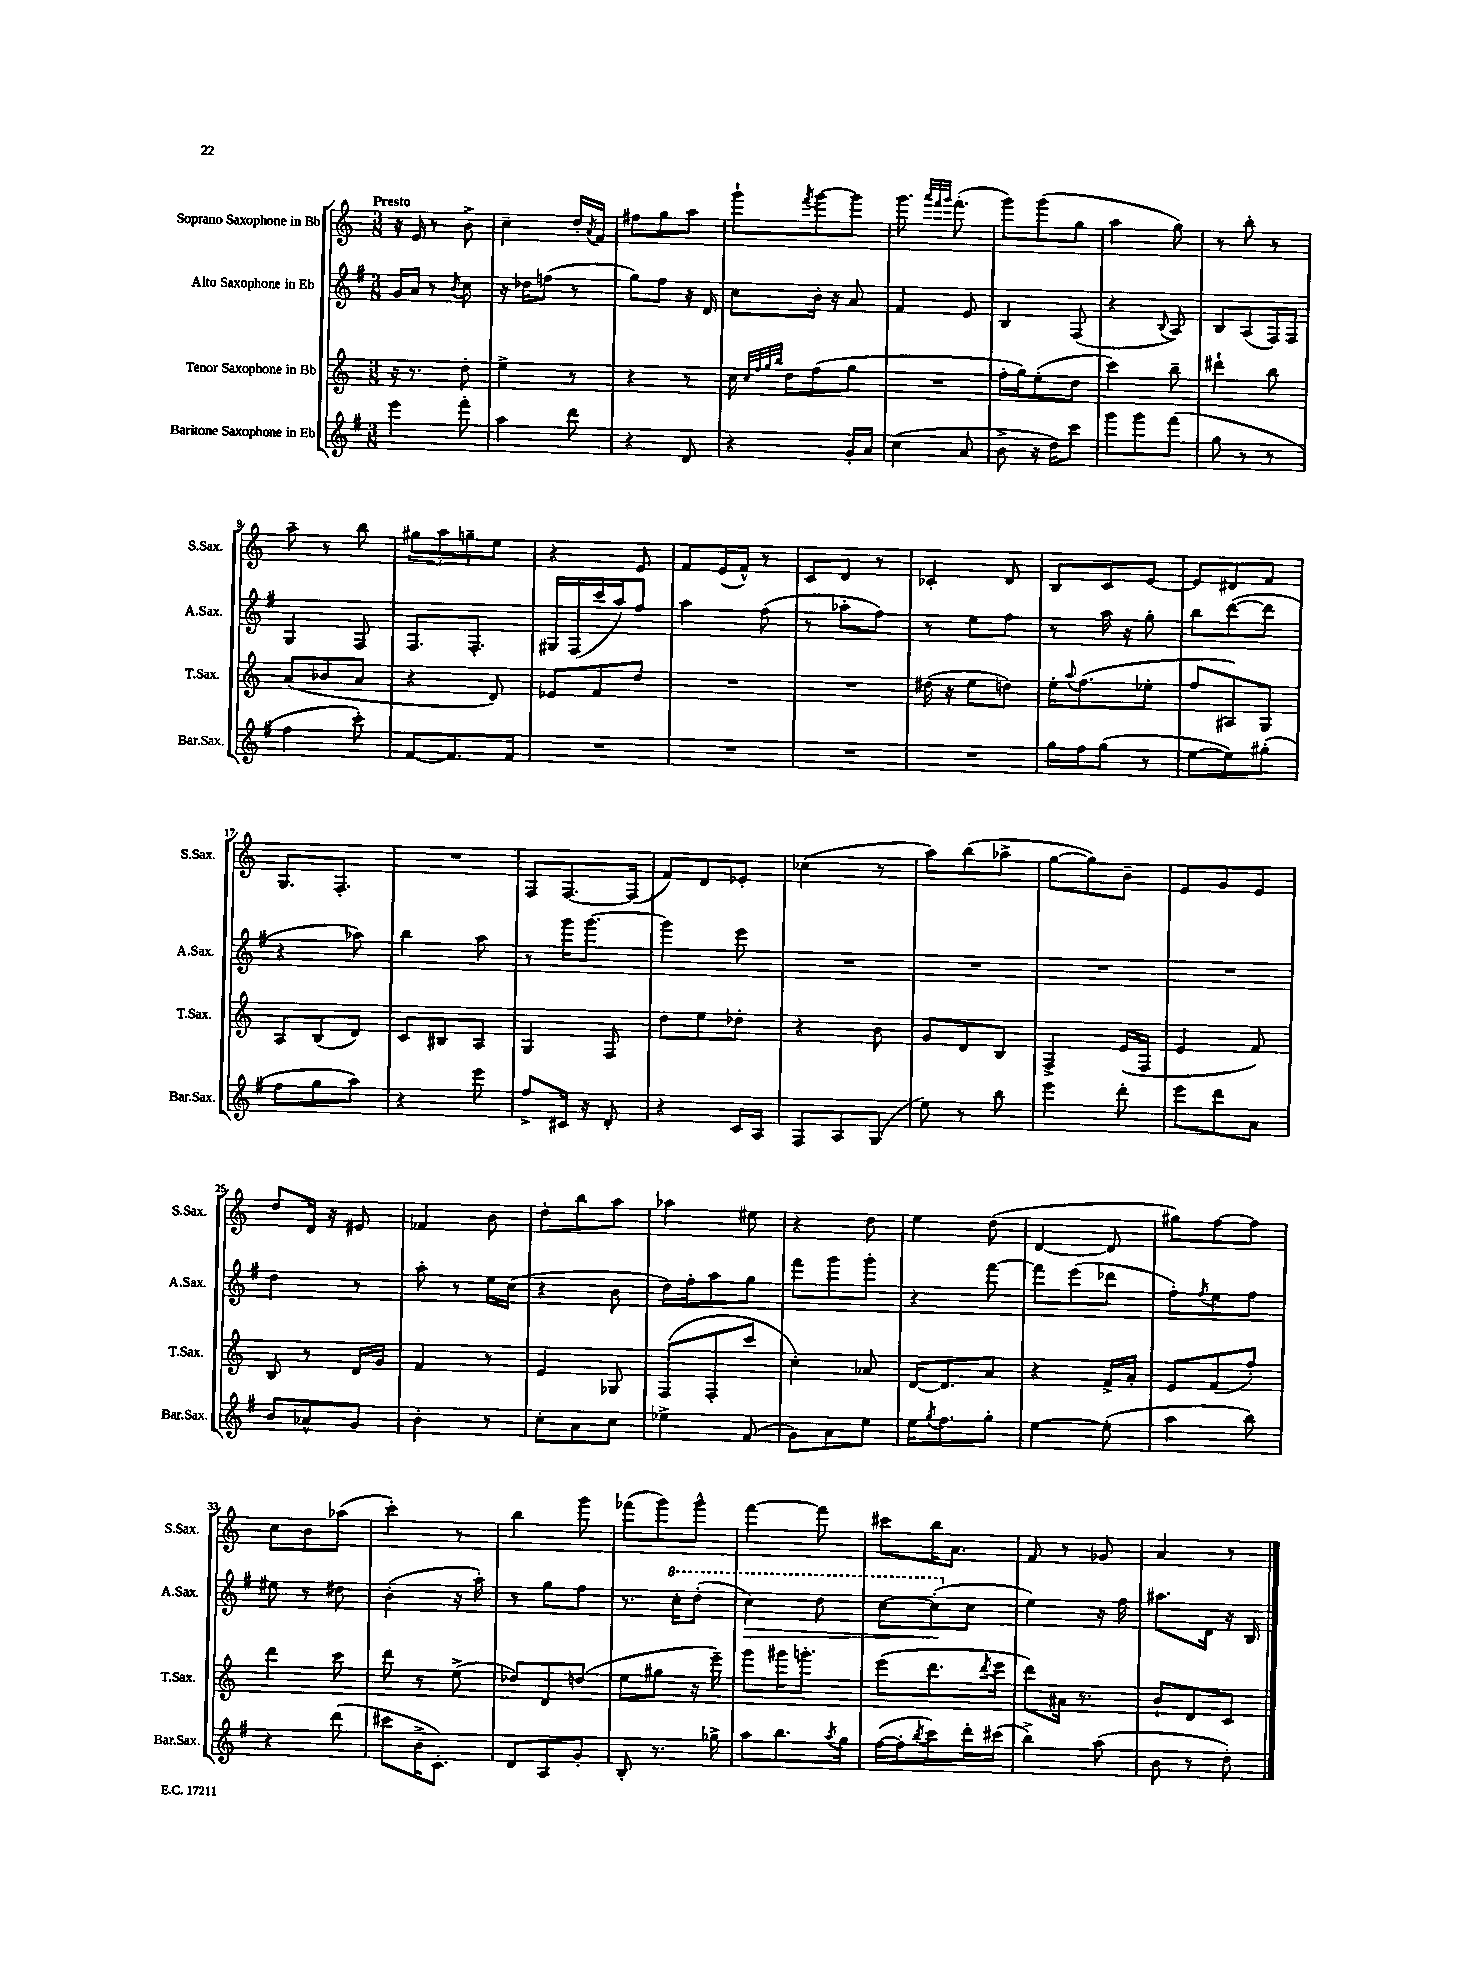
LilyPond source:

<<
\new StaffGroup <<
\new Staff = "s0" \with { instrumentName = "Soprano Saxophone in Bb" shortInstrumentName = "S.Sax." } {
    \clef treble \key c \major \numericTimeSignature \time 3/8 \tempo "Presto"
    r16 e'16 r8 b'8-> |
    c''4-- d''16-. \acciaccatura { a'8 } f'16 |
    fis''8 g''8 a''8 |
    g'''8-! \acciaccatura { f'''8 } g'''8~ g'''8 |
    g'''8. \grace { a'''32 f'''32 g'''32 } f'''8.-.( |
    g'''8) g'''8( g''8 |
    a''4 g''8) |
    r8 b''8-. r8 |
    a''8-- r8 b''8 |
    \tuplet 3/2 { gis''8 a''8 g''8-- } e''8 |
    r4 e'8 |
    f'8 e'16( f'16-^) r8 |
    c'8 d'8 r8 |
    ces'4-. d'8 |
    b8 c'8 e'8~ |
    e'8 dis'8 f'8 |
    g8. f8.-. |
    R4. |
    f8 f8.~ f16( |
    f'8) d'8 ees'8-. |
    ces''4( r8 |
    a''8) b''8( aes''8-> |
    g''8~ g''8) b'8-- |
    e'8 g'8 e'8 |
    d''8 d'16 r16 eis'8 |
    fes'4 b'8 |
    d''8-. b''8 a''8 |
    aes''4 eis''8 |
    r4 d''8 |
    e''4 d''8( |
    d'4~ d'8 |
    gis''8) f''8~ f''8 |
    c''8 b'8 aes''8( |
    c'''4-.) r8 |
    b''4 g'''8 |
    fes'''8( g'''8) g'''8-^ |
    f'''4~ f'''8 |
    cis'''8 b''16 a'8. |
    f'8 r8 ges'8 |
    a'4 r8 \bar "|." |
}
\new Staff = "s1" \with { instrumentName = "Alto Saxophone in Eb" shortInstrumentName = "A.Sax." } {
    \clef treble \key g \major \numericTimeSignature \time 3/8
    g'16 a'16 r8 \acciaccatura { b'8 } c''8 |
    r16 des''16 f''8( r8 |
    g''8) fis''8 r16 d'16 |
    c''8 b'16-. r16 a'8 |
    fis'4 e'8 |
    b4 fis8( |
    r4 \appoggiatura { b8 } a8) |
    b8 a8( fis16) fis16 |
    g4 fis8 |
    fis8. fis8.-. |
    gis16 fis16( c'''16 a''16) fis''8 |
    a''4 fis''8( |
    r8 aes''8-. fis''8) |
    r8 e''8 fis''8 |
    r8 a''16 r16 g''8-. |
    b''8 d'''8~( d'''8 |
    r4 aes''8) |
    b''4 a''8 |
    r8 g'''16 g'''8.~ |
    g'''4 e'''8 |
    R4. |
    R4. |
    R4. |
    R4. |
    d''4 r8 |
    a''8-. r8 e''16 c''16( |
    r4 b'8 |
    d''16) fis''16-. a''8 g''8 |
    fis'''8 g'''8 g'''8-. |
    r4 fis'''8~ |
    fis'''8 e'''8( des'''8 |
    fis''8-.) \acciaccatura { fis''8 } e''8 fis''8 |
    eis''8 r8 dis''8 |
    b'4-.( r16 a''16-.) |
    r8 g''8 fis''8 |
    r8. \ottava #1 c'''16-. d'''8-.( |
    c'''4\>) d'''8 |
    c'''8~ c'''8-.\!( \ottava #0 c''8 |
    e''4) r16 fis''16 |
    ais''8. d'16 r16 b16 \bar "|." |
}
\new Staff = "s2" \with { instrumentName = "Tenor Saxophone in Bb" shortInstrumentName = "T.Sax." } {
    \clef treble \key c \major \numericTimeSignature \time 3/8
    r16 r8. d''8-. |
    e''4-> r8 |
    r4 r8 |
    c''16 \grace { c''32 f''32 g''32 b''32 } d''16 f''8( g''8 |
    R4. |
    f''16-. g''16) e''8-.( d''8 |
    c'''4) b''8-- |
    dis'''4-! b''8 |
    a'8( bes'8 a'8 |
    r4 d'8) |
    ees'8 f'8 d''8 |
    R4. |
    R4. |
    dis''16( r16 e''8 d''8) |
    e''16-. \appoggiatura { a''8 } f''8.( ees''8-. |
    f''8 ais8) g8 |
    a8 b8( d'8) |
    c'8 bis8 a8 |
    g4 f8 |
    d''8 e''8 des''8-. |
    r4 b'8 |
    g'8 d'8 b8 |
    f4-> e'16( f16 |
    e'4 f'8) |
    b8 r8 d'16 g'16 |
    f'4 r8 |
    e'4 ges8 |
    f8( f8-. c'''8 |
    c''4-.) aes'8 |
    d'16~ d'8. a'8 |
    r4 f'16-> a'16-. |
    e'8 f'8( f''8-.) |
    d'''4 c'''8 |
    d'''8 r8 e''8->( |
    des''8) d'8 d''8( |
    e''8 gis''8 r16 e'''16--) |
    g'''8 gis'''16 g'''8.-. |
    e'''8( d'''8. \acciaccatura { d'''8 } e'''16 |
    d'''8) ais'16 r8. |
    b'8-! d'8 c'8 \bar "|." |
}
\new Staff = "s3" \with { instrumentName = "Baritone Saxophone in Eb" shortInstrumentName = "Bar.Sax." } {
    \clef treble \key g \major \numericTimeSignature \time 3/8
    e'''4 fis'''8-. |
    a''4 d'''8 |
    r4 d'8 |
    r4 g'16-. a'16 |
    c''4( a'8 |
    b'8-> r16 d''16) c'''8 |
    g'''8 g'''8 fis'''8( |
    g''8 r8 r8 |
    fis''4 c'''8-.) |
    fis'8~ fis'8. fis'16 |
    R4. |
    R4. |
    R4. |
    R4. |
    g''16 fis''16 g''8( r8 |
    e''8~ e''8) gis''8-.( |
    fis''8 g''8 a''8) |
    r4 e'''8 |
    fis''8-> cis'16 r16 d'8-. |
    r4 c'16 a16 |
    fis8 a8 g8( |
    e''8) r8 b''8 |
    e'''4 d'''8-. |
    e'''8 d'''8 a'8 |
    b'8 aes'8-^ g'8 |
    b'4-. r8 |
    c''8-. a'8 c''8 |
    ees''4-> fis'8( |
    g'8) a'8 e''8 |
    e''16 \acciaccatura { g''8 } fis''8. g''8-. |
    e''4~ e''8-.( |
    a''4 b''8) |
    r4 d'''8( |
    cis'''8 b'16-> c'8.-.) |
    d'8 a8 g'8-. |
    b8-. r8. ges''16-> |
    a''8 b''8. \acciaccatura { a''8 } g''16 |
    fis''16~( fis''16-. \acciaccatura { b''8 } c'''8) d'''16-. cis'''16( |
    b''4->) a''8( |
    b'8 r8 d''8-.) \bar "|." |
}
>>
>>
